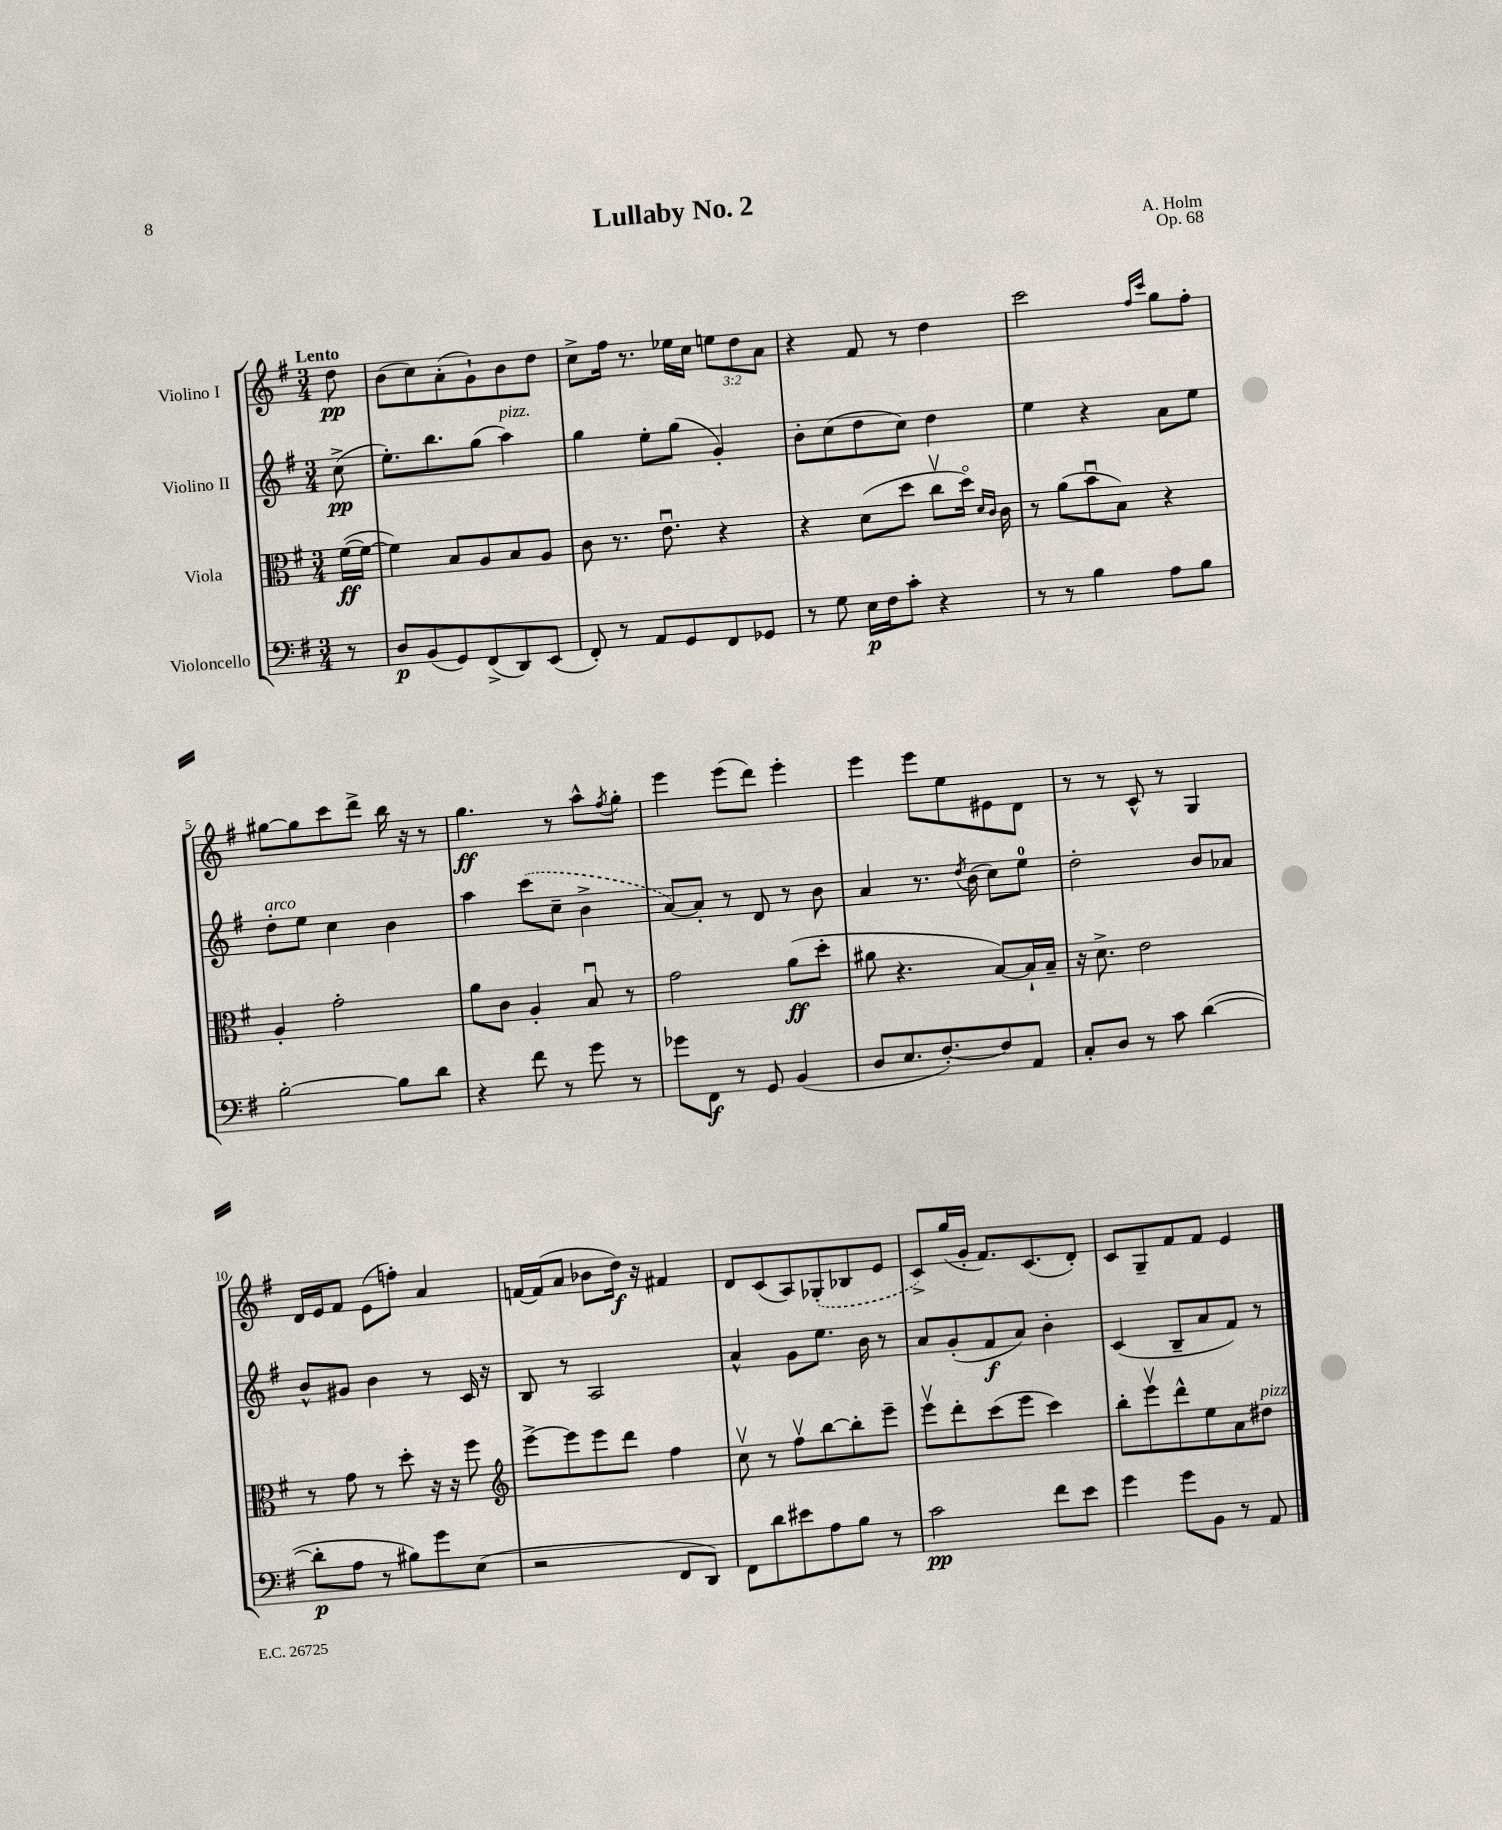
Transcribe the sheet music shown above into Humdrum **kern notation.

**kern	**dynam	**kern	**dynam	**kern	**dynam	**kern	**dynam
*part4	*part4	*part3	*part3	*part2	*part2	*part1	*part1
*staff4	*staff4	*staff3	*staff3	*staff2	*staff2	*staff1	*staff1
*I"Violoncello	*	*I"Viola	*	*I"Violino II	*	*I"Violino I	*
*clefF4	*	*clefC3	*	*clefG2	*	*clefG2	*
*k[f#]	*	*k[f#]	*	*k[f#]	*	*k[f#]	*
*M3/4	*	*M3/4	*	*M3/4	*	*M3/4	*
=	=	=	=	=	=	=	=
!	!	!	!	!	!	!LO:TX:a:B:t=Lento	!
8r	.	([16f#\LL	ff	(8cc^\	pp	8dd\	pp
.	.	16f#\JJ_	.	.	.	.	.
=1	=1	=1	=1	=1	=1	=1	=1
8D/L	p	4f#\])	.	8.ee'\L)	.	(8b\L	.
(8BB/	.	.	.	.	.	8cc\)	.
.	.	.	.	8.bb\	.	.	.
8GG/)	.	8B/L	.	.	.	(8a'\	.
(8FF#^/	.	8A/	.	(8gg\J	.	8g`\)	.
!	!	!	!	!LO:TX:a:i:t=pizz.	!	!	!
8DD/)	.	8B/	.	4aa\)	.	8b\	.
(8EE/J	.	8A/J	.	.	.	8dd\J	.
=2	=2	=2	=2	=2	=2	=2	=2
8FF#'/)	.	8c\	.	4gg\	.	8cc^\L	.
8r	.	8.r	.	.	.	16ff#\Jk	.
.	.	.	.	.	.	8.r	.
8AA/L	.	.	.	8ee'\L	.	.	.
.	.	8.eu\	.	.	.	.	.
8GG/	.	.	.	(8gg\J	.	16ee-X\LL	.
.	.	.	.	.	.	16cc\JJ	.
8FF#/	.	4r	.	4g'/)	.	12een\L	.
.	.	.	.	.	.	12dd\	.
8GG-X/J	.	.	.	.	.	.	.
.	.	.	.	.	.	12a\J	.
=3	=3	=3	=3	=3	=3	=3	=3
8r	.	4r	.	8b'\L	.	4r	.
8G\	.	.	.	(8cc\	.	.	.
16E\LL	p	(8d\L	.	8dd\	.	8f#/	.
16F#\J	.	.	.	.	.	.	.
8c'\J	.	8dd\J	.	8cc\J)	.	8r	.
4r	.	8ccv\L	.	4dd\	.	4dd\	.
.	.	16dd\Jk)	.	.	.	.	.
.	.	16qqd/LL	.	.	.	.	.
.	.	16qqc/JJ	.	.	.	.	.
.	.	16c\	.	.	.	.	.
=4	=4	=4	=4	=4	=4	=4	=4
8r	.	8r	.	4ee\	.	2ccc\	.
8r	.	(8a\L	.	.	.	.	.
4B\	.	8bu\	.	4r	.	.	.
.	.	8B\J)	.	.	.	.	.
.	.	.	.	.	.	16qqff#/LL	.
.	.	.	.	.	.	16qqccc/JJ	.
8A\L	.	4r	.	8a\L	.	8gg\L	.
8B\J	.	.	.	8ee\J	.	8ff#'\J	.
!!LO:LB:g=z
=5	=5	=5	=5	=5	=5	=5	=5
!	!	!	!	!LO:TX:a:i:t=arco	!	!	!
[2B'\	.	4A'/	.	8dd'\L	.	[8gg#X\L	.
.	.	.	.	8ee\J	.	8gg#\]	.
.	.	2g'\	.	4cc\	.	8ccc\	.
.	.	.	.	.	.	8ddd^\J	.
8B\L]	.	.	.	4b\	.	16bb\	.
.	.	.	.	.	.	16r	.
8d\J	.	.	.	.	.	8r	.
=6	=6	=6	=6	=6	=6	=6	=6
4r	.	8a\L	.	4aa\	.	4.gg\	ff
.	.	8c\J	.	.	.	.	.
8f#\	.	4A'/	.	(8ccc\L	.	.	.
8r	.	.	.	8cc~\J	.	8r	.
8g\	.	8Bu/	.	4b^\	.	8aa^^\L	.
.	.	.	.	.	.	8qff#/	.
8r	.	8r	.	.	.	8gg'\J	.
=7	=7	=7	=7	=7	=7	=7	=7
8g-X\L	.	2g\	.	[8a/L)	.	4eee\	.
8FF#\J	f	.	.	8a'/J]	.	.	.
8r	.	.	.	8r	.	(8eee\L	.
8GG/	.	.	.	8d/	.	8ddd\J)	.
(4BB/	.	(8a\L	ff	8r	.	4eee'\	.
.	.	8dd'\J	.	8b\	.	.	.
=8	=8	=8	=8	=8	=8	=8	=8
8D/L	.	8a#X\	.	4a/	.	4eee\	.
8.E/	.	4.r	.	.	.	.	.
.	.	.	.	8.r	.	8eee\L	.
[8.F#'/)	.	.	.	.	.	.	.
.	.	.	.	.	.	8ee\	.
.	.	.	.	8qdd/	.	.	.
.	.	.	.	(16b\	.	.	.
8F#/]	.	[8B/L)	.	8cc\L)	.	8e#X\	.
8AA/J	.	16B`/L]	.	8ee\J	.	8d\J	.
.	.	16B~/JJ	.	.	.	.	.
=9	=9	=9	=9	=9	=9	=9	=9
8C'/L	.	16r	.	2dd'\	.	8r	.
.	.	8.d^\	.	.	.	.	.
8D/J	.	.	.	.	.	8r	.
8r	.	2e\	.	.	.	8c^^/	.
8c\	.	.	.	.	.	8r	.
([4d\	.	.	.	8b/L	.	4G/	.
.	.	.	.	8a-X/J	.	.	.
!!LO:LB:g=z
=10	=10	=10	=10	=10	=10	=10	=10
8d'\L]	p	8r	.	8b^^/L	.	16d/LL	.
.	.	.	.	.	.	16e/J	.
8A\J	.	8g\	.	8g#X/J	.	8f#/J	.
8r	.	8r	.	4b\	.	(8e\L	.
8B#X\L)	.	8dd'\	.	.	.	8ffn'\J)	.
8g\	.	16r	.	8r	.	4a/	.
.	.	16r	.	.	.	.	.
(8E\J	.	8ff#\	.	16c/	.	.	.
.	.	.	.	16r	.	.	.
=11	=11	=11	=11	=11	=11	=11	=11
*	*	*clefG2	*	*	*	*	*
2r	.	[8eee^\L	.	8B/	.	[16fn/LL	.
.	.	.	.	.	.	(16f/J]	.
.	.	8eee\]	.	8r	.	8a/J	.
.	.	8eee\	.	2A/	.	8b-X\L	.
.	.	8ddd\J	.	.	.	16dd\Jk)	f
.	.	.	.	.	.	16r	.
8FF#/L	.	4ff#\	.	.	.	4f#X/	.
8DD/J)	.	.	.	.	.	.	.
=12	=12	=12	=12	=12	=12	=12	=12
8FF#\L	.	8ccv\	.	4a^^/	.	8d/L	.
8d\	.	8r	.	.	.	(8c/	.
8e#X\	.	8ff#v\L	.	8g\L	.	8A/)	.
8A\	.	[8bb\	.	8.ee\J	.	(8G-X'/	.
8B\J	.	8bb'\]	.	.	.	8B-X/	.
.	.	.	.	16b\	.	.	.
8r	.	8eee~\J	.	8r	.	8e/J	.
=13	=13	=13	=13	=13	=13	=13	=13
2c\	pp	8eeev\L	.	8a/L	.	8c^/L)	.
.	.	8ddd'\	.	(8g'/	.	(16gg/L	.
.	.	.	.	.	.	16g'/JJ	.
.	.	(8ccc\	.	8f#/	f	8.f#/L)	.
.	.	8eee\J	.	8a/J)	.	.	.
.	.	.	.	.	.	(8.c/	.
8f#\L	.	4ccc\)	.	4b'\	.	.	.
8e\J	.	.	.	.	.	8d'/J)	.
=14	=14	=14	=14	=14	=14	=14	=14
4g\	.	8bb'\L	.	(4c/	.	8c/L	.
.	.	8eeev\	.	.	.	8G~/	.
8g\L	.	8ddd^^\	.	8B~/L	.	8f#/	.
8BB\J	.	8ee\	.	8a/	.	8f#/J	.
8r	.	8a\	.	8f#/J)	.	4e/	.
!	!	!LO:TX:a:i:t=pizz.	!	!	!	!	!
8AA/	.	8dd#X\J	.	8r	.	.	.
==	==	==	==	==	==	==	==
*-	*-	*-	*-	*-	*-	*-	*-
